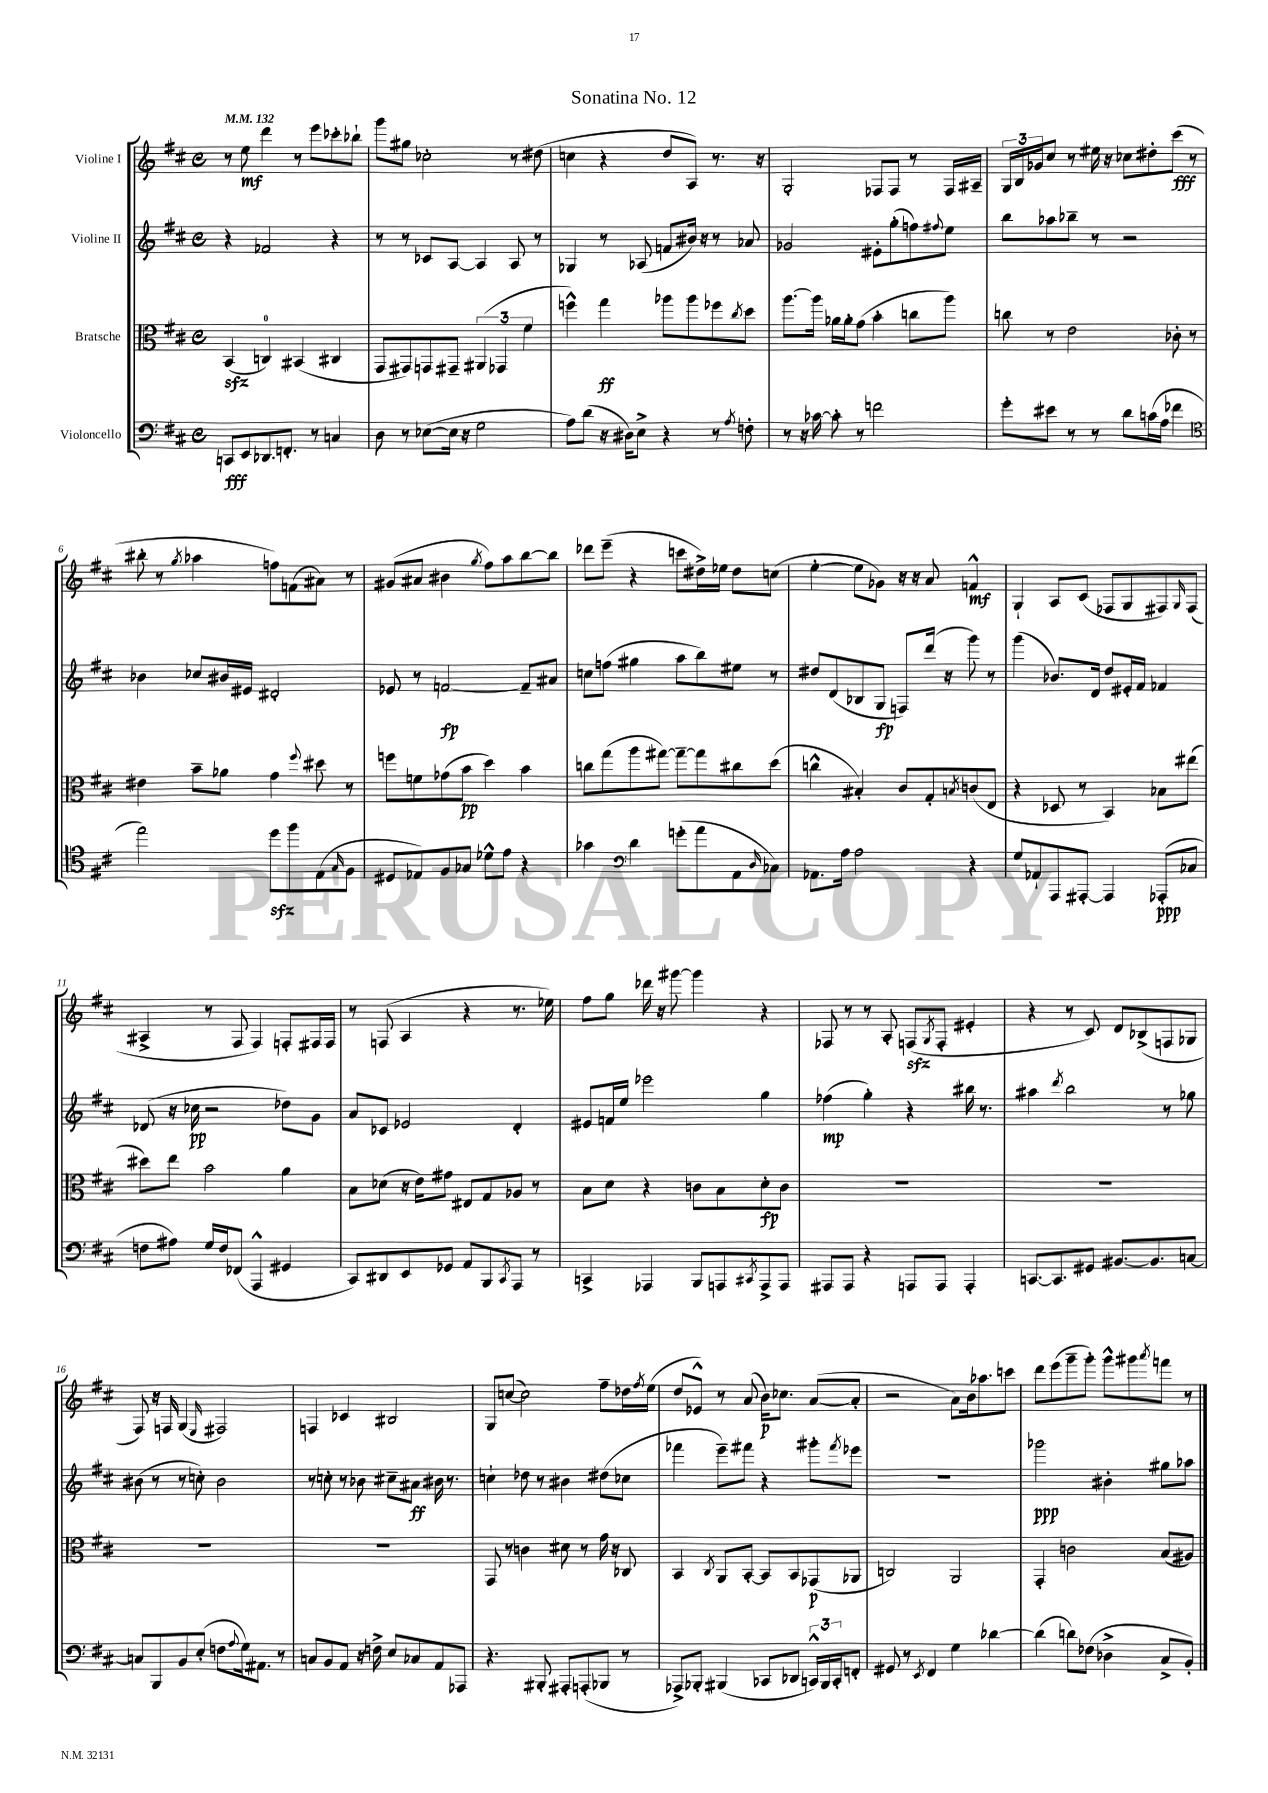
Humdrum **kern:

**kern	**dynam	**kern	**dynam	**kern	**dynam	**kern	**dynam
*part4	*part4	*part3	*part3	*part2	*part2	*part1	*part1
*staff4	*staff4	*staff3	*staff3	*staff2	*staff2	*staff1	*staff1
*I"Violoncello	*	*I"Bratsche	*	*I"Violine II	*	*I"Violine I	*
*clefF4	*	*clefC3	*	*clefG2	*	*clefG2	*
*k[f#c#]	*	*k[f#c#]	*	*k[f#c#]	*	*k[f#c#]	*
*M4/4	*	*M4/4	*	*M4/4	*	*M4/4	*
*met(c)	*	*met(c)	*	*met(c)	*	*met(c)	*
*MM132	*	*MM132	*	*MM132	*	*MM132	*
=1	=1	=1	=1	=1	=1	=1	=1
8CCn/L	fff	(4BBzz/	.	4r	.	8r	.
8EE/	.	.	.	.	.	8ee\	mf
8.DD-X/	.	4Cn/)	.	2f-X/	.	4ddd\	.
8.FFn'/J	.	.	.	.	.	.	.
.	.	(4BB#X/	.	.	.	8r	.
8r	.	.	.	.	.	8eee\L	.
4Cn/	.	4C#X/	.	4r	.	8ccc-X'\	.
.	.	.	.	.	.	8bb-X`\J	.
=2	=2	=2	=2	=2	=2	=2	=2
8D\	.	8GG/L	.	8r	.	8ggg\L	.
8r	.	8GG#X/)	.	8r	.	8gg#X\J	.
([8E-X\L	.	8GGn/	.	8c-X/L	.	2cc-X'\	.
16E-\Jk]	.	8GG#X~/J	.	[8A/J	.	.	.
16r	.	.	.	.	.	.	.
2G\	.	(6AA#X/	.	4A/]	.	.	.
.	.	6GG-X/	.	.	.	.	.
.	.	.	.	8A/	.	8r	.
.	.	6f#\	.	.	.	.	.
.	.	.	.	8r	.	(8dd#X\	.
=3	=3	=3	=3	=3	=3	=3	=3
8A\L)	.	4ffn^^\)	.	4G-X/	.	4ccn\	.
(8d\J	.	.	.	.	.	.	.
16r	.	4gg\	ff	8r	.	4r	.
16D#X\KL)	.	.	.	.	.	.	.
8E^\J	.	.	.	(8A-X/	.	.	.
4r	.	8aa-X\L	.	8fn/L	.	8dd/L	.
.	.	8aa-\	.	16b#X/Jk)	.	8A/J)	.
.	.	.	.	16r	.	.	.
8r	.	8ff-X\	.	8r	.	8.r	.
8qA/	.	8qcc#/	.	.	.	.	.
8Fn'\	.	8dd\J	.	8a-X/	.	.	.
.	.	.	.	.	.	16r	.
=4	=4	=4	=4	=4	=4	=4	=4
8r	.	[8.aa\L	.	2g-X/	.	2G'/	.
16r	.	.	.	.	.	.	.
[16c-X\	.	16aa\Jk]	.	.	.	.	.
8c-'\]	.	16a-X\LL	.	.	.	.	.
.	.	16a-'\J	.	.	.	.	.
8r	.	(8g\J	.	.	.	.	.
2fn\	.	4b'\	.	8e#X'\L	.	8F-X/L	.
.	.	.	.	(8gg'\	.	8F-/J	.
.	.	8ccn\L	.	8ffn\)	.	8r	.
.	.	.	.	8qqff#X/	.	.	.
.	.	8aa\J)	.	8ee\J	.	16F-/LL	.
.	.	.	.	.	.	16A#X~/JJ	.
=5	=5	=5	=5	=5	=5	=5	=5
8g'\L	.	8ccn\	.	8bb\L	.	24G/LL	.
.	.	.	.	.	.	24B/	.
.	.	.	.	.	.	24g-X/J	.
8e#X\J	.	8r	.	8aa-X\	.	8cc#/J	.
8r	.	2e\	.	8bb-X~\J	.	8r	.
8r	.	.	.	8r	.	16ee#X\	.
.	.	.	.	.	.	16r	.
8d\L	.	.	.	2r	.	8cc-X\L	.
(16cn\L	.	.	.	.	.	8dd#X'\	.
16A\JJ	.	.	.	.	.	.	.
4f-X\	.	8c-X'\	.	.	.	(8ccc#\J	fff
.	.	8r	.	.	.	8r	.
!!LO:LB:g=z
=6	=6	=6	=6	=6	=6	=6	=6
*clefC4	*	*	*	*	*	*	*
2ee\)	.	4e#X\	.	4b-X\	.	8bb#X'\	.
.	.	.	.	.	.	8r	.
.	.	.	.	.	.	8qgg/	.
.	.	8b~\L	.	8cc-X/L	.	4aa-X\	.
.	.	8a-X\J	.	16b#X/L	.	.	.
.	.	.	.	16e#X/JJ	.	.	.
8ddzz\L	.	4g\	.	2d#X'/	.	8ffn\L)	.
8ff#\	.	.	.	.	.	(8fn\	.
.	.	8qqff#/	.	.	.	.	.
(8E\	.	8dd#X\	.	.	.	8a#X\J)	.
16qqG/	.	.	.	.	.	.	.
8F#\J	.	8r	.	.	.	8r	.
=7	=7	=7	=7	=7	=7	=7	=7
8D#X/L	.	8ffn\L	.	8e-X/	.	(8g#X/L	.
8E-X/)	.	8fn\	.	8r	.	8a#X/J	.
8F#/	.	(8g-X\	.	[2fn/	fp	4b#X\	.
8G-X/J	.	8b\J	pp	.	.	.	.
.	.	.	.	.	.	8qgg/	.
8d-X^^\L	.	4dd\)	.	.	.	8ff#\L)	.
8e\J	.	.	.	.	.	8aa\	.
4r	.	4b\	.	8f~/L]	.	[8bb\	.
.	.	.	.	8a#X/J	.	8bb\J]	.
=8	=8	=8	=8	=8	=8	=8	=8
4g-X\	.	8ccn\L	.	8ccn\L	.	8ddd-X\L	.
.	.	(8gg\	.	(8ffn\J	.	(8eee~\J	.
*clefF4	*	*	*	*	*	*	*
4d\	.	8aa\	.	4gg#X\	.	4r	.
.	.	[8gg#X\J)	.	.	.	.	.
(8gn'\L	.	8gg#~\L_	.	8aa\L	.	8cccn\L	.
8a\	.	8gg#\]	.	8bb\)	.	16dd#X^\L)	.
.	.	.	.	.	.	16ee-X\JJ	.
8AA\	.	8cc#X\	.	8ee#X\J	.	8dd#\L	.
16qqD/	.	.	.	.	.	.	.
8C-X\J)	.	(8dd\J	.	8r	.	(8ccn\J	.
=9	=9	=9	=9	=9	=9	=9	=9
8.AA-X\L	.	4ccn^^\	.	8dd#X/L	.	[4ee'\	.
.	.	.	.	(8d/	.	.	.
16A\Jk	.	.	.	.	.	.	.
2A\	.	4B#X'/)	.	8B-X/	.	8ee\L]	.
.	.	.	.	8G/J	fp	8g-X\J)	.
.	.	8c#/L	.	8Fn/L)	.	16r	.
.	.	.	.	.	.	16r	.
.	.	8G'/	.	(16ddd/Jk	.	8a/	.
.	.	.	.	16r	.	.	.
.	.	8qBn/	.	.	.	.	.
4r	.	(8cn/	.	8ggg\)	.	4fn^^/	mf
.	.	8E/J	.	8r	.	.	.
=10	=10	=10	=10	=10	=10	=10	=10
8G/L	.	4r	.	(4ggg\	.	4G`/	.
8AA-X`/	.	.	.	.	.	.	.
8AAA/	.	8D-X/	.	8.b-X/L)	.	8A/L	.
[8AAA#X'/J	.	8r	.	.	.	(8c#/J	.
.	.	.	.	16d/Jk	.	.	.
4AAA#/]	.	4BB/)	.	8dd/L	.	8F-X/L	.
.	.	.	.	16e#X'/L	.	8G/	.
.	.	.	.	16f#/JJ	.	.	.
(8AAA-X'/L	ppp	8B-X\L	.	4f-X/	.	8F#X/)	.
.	.	.	.	.	.	16qqG/	.
8C-X/J	.	(8ee#X\J	.	.	.	(8F#/J	.
!!LO:LB:g=z
=11	=11	=11	=11	=11	=11	=11	=11
8Fn\L	.	8dd#X\L)	.	(8d-X/	.	4A#X^/	.
8A#X\J)	.	8ee\J	.	16r	.	.	.
.	.	.	.	16cc-X\	pp	.	.
16G/LL	.	2b\	.	2r	.	8r	.
16F/J	.	.	.	.	.	.	.
(8FF-X/J	.	.	.	.	.	8F#/	.
4AAA^^/	.	.	.	.	.	4F#/)	.
4GG#X/	.	4a\	.	8dd-X\L)	.	8Fn'/L	.
.	.	.	.	8g\J	.	16F#X/L	.
.	.	.	.	.	.	16F#/JJ	.
=12	=12	=12	=12	=12	=12	=12	=12
8CC#/L)	.	8B\L	.	8a/L	.	8r	.
8DD#X/	.	(8d-X\J	.	8c-X/J	.	(8Fn/	.
8EE/	.	16r	.	2e-X/	.	4A/	.
.	.	16e\KL)	.	.	.	.	.
8GG-X/J	.	8g#X\J	.	.	.	.	.
8AA/L	.	8E#X/L	.	.	.	4r	.
8BBB/	.	8G/	.	.	.	.	.
8qCC#/	.	.	.	.	.	.	.
8AAA/J	.	8A-X/J	.	4d'/	.	8.r	.
8r	.	8r	.	.	.	.	.
.	.	.	.	.	.	16ee-X\)	.
=13	=13	=13	=13	=13	=13	=13	=13
4CCn^/	.	8B\L	.	8e#X/L	.	8ff#\L	.
.	.	8d\J	.	16fn/L	.	8gg\J	.
.	.	.	.	16ee/JJ	.	.	.
4AAA-X/	.	4r	.	2eee-X\	.	16ddd-X\	.
.	.	.	.	.	.	16r	.
.	.	.	.	.	.	[8ggg#X\	.
8BBB/L	.	8cn\L	.	.	.	4ggg#\]	.
8AAAn/	.	8B\	.	.	.	.	.
8qCC#X/	.	.	.	.	.	.	.
8AAA^/	.	8d'\	fp	4gg\	.	4r	.
8AAA/J	.	8c\J	.	.	.	.	.
=14	=14	=14	=14	=14	=14	=14	=14
8AAA#X/L	.	1r	.	(4ff-X\	mp	8F-X/	.
8AAA#/J	.	.	.	.	.	8r	.
4r	.	.	.	4gg'\)	.	8r	.
.	.	.	.	.	.	8A'/	.
8AAAn/L	.	.	.	4r	.	(8Fnzz/L	.
.	.	.	.	.	.	8qG/	.
8AAA/J	.	.	.	.	.	8F'/J	.
4AAA'/	.	.	.	16bb#X\	.	4e#X'/	.
.	.	.	.	8.r	.	.	.
=15	=15	=15	=15	=15	=15	=15	=15
[8.CCn/L	.	1r	.	4aa#X\	.	4r	.
8.CC/]	.	.	.	.	.	.	.
.	.	.	.	8qddd/	.	.	.
.	.	.	.	2bb\	.	8r	.
8GG#X/J	.	.	.	.	.	8c#/)	.
[8.BB#X/L	.	.	.	.	.	8d/L	.
.	.	.	.	.	.	(8B-X^/	.
8.BB#/]	.	.	.	.	.	.	.
.	.	.	.	8r	.	8Fn/	.
[8Cn/J	.	.	.	8gg-X\	.	8G-X/J	.
!!LO:LB:g=z
=16	=16	=16	=16	=16	=16	=16	=16
8Cn/L]	.	1r	.	(8b#X\	.	8F#/)	.
8BBB/	.	.	.	8r	.	16r	.
.	.	.	.	.	.	16Fn/	.
8BB/	.	.	.	8r	.	(4G/	.
(8E'/J	.	.	.	8ccn'\)	.	.	.
.	.	.	.	.	.	16qqE/	.
8Fn\L	.	.	.	2b#\	.	2F#X/)	.
8qqA/	.	.	.	.	.	.	.
16G\k)	.	.	.	.	.	.	.
8.AA#X\J	.	.	.	.	.	.	.
8r	.	.	.	.	.	.	.
=17	=17	=17	=17	=17	=17	=17	=17
8Cn/L	.	1r	.	8r	.	4Fn/	.
8BB/	.	.	.	8ccn'\	.	.	.
8AA/J	.	.	.	8r	.	4c-X/	.
16r	.	.	.	8b-X\	.	.	.
16Fn^\	.	.	.	.	.	.	.
8E/L	.	.	.	8cc#X~\L	.	2B#X/	.
8C-X/	.	.	.	8a#X\J	ff	.	.
8AA/	.	.	.	16b#X\	.	.	.
.	.	.	.	8.r	.	.	.
8AAA-X/J	.	.	.	.	.	.	.
=18	=18	=18	=18	=18	=18	=18	=18
4.r	.	8GG/	.	4ccn`\	.	8G/L	.
.	.	8r	.	.	.	([8ccn/J	.
.	.	4cn\	.	8dd-X\	.	2cc\])	.
8BBB#X'/	.	.	.	8r	.	.	.
8AAA#X'/L	.	8d#X\	.	4b#X\	.	.	.
(8AAAn'/	.	8r	.	.	.	.	.
8BBB-X/J	.	16g\	.	(8dd#X\L	.	8ff#~\L	.
.	.	16r	.	.	.	.	.
8r	.	8C-X/	.	8cc-X\J	.	16dd-X\L	.
.	.	.	.	.	.	8qff#/	.
.	.	.	.	.	.	(16ee\JJ	.
=19	=19	=19	=19	=19	=19	=19	=19
8AAA-X^/L)	.	4BB/	.	4fff-X\	.	8dd/L	.
8BBB-X'/J	.	.	.	.	.	8e-X^^/J)	.
.	.	8qC#/	.	.	.	.	.
(4BBB#X/	.	8AA/L	.	8eee~\L)	.	8r	.
.	.	[8BB'/J	.	8fff#X\J	.	(8a/	.
8CC-X/L	.	8BB/L]	.	4r	.	16b\KL)	p
.	.	.	.	.	.	8.cc-X\J	.
8DD-X/J	.	8BB/	.	.	.	.	.
24CCn^^/LL)	.	(8GG-X/	p	8ggg#X'\L	.	([8a/L	.
24BBB#/	.	.	.	.	.	.	.
24CC'/J	.	.	.	.	.	.	.
.	.	.	.	8qfff#/	.	.	.
8FFn'/J	.	8AA-X/J	.	8eee-X\J	.	8a'/J]	.
=20	=20	=20	=20	=20	=20	=20	=20
8GG#X/	.	2Cn/)	.	1r	.	2r	.
8r	.	.	.	.	.	.	.
8qEE/	.	.	.	.	.	.	.
4FF#/	.	.	.	.	.	.	.
4G\	.	2AA/	.	.	.	8a\L)	.
.	.	.	.	.	.	16b\k	.
.	.	.	.	.	.	8.aa-X\	.
[4d-X\	.	.	.	.	.	.	.
.	.	.	.	.	.	8cccn\J	.
=21	=21	=21	=21	=21	=21	=21	=21
(4d-\]	.	4GG'/	.	2ggg-X\	ppp	8ddd\L	.
.	.	.	.	.	.	(8eee\	.
8dn\L)	.	2cn\	.	.	.	8ggg~\	.
(8F-X\J	.	.	.	.	.	8ggg'\J)	.
4D-X^\	.	.	.	4b#X'\	.	8ggg^^\L	.
.	.	.	.	.	.	8ggg#X\	.
.	.	.	.	.	.	8qaaa/	.
8C#^/L	.	(8B/L	.	8gg#X\L	.	8fffn\J	.
8BB'/J)	.	8A#X/J)	.	8aa-X\J	.	8r	.
==	==	==	==	==	==	==	==
*-	*-	*-	*-	*-	*-	*-	*-
